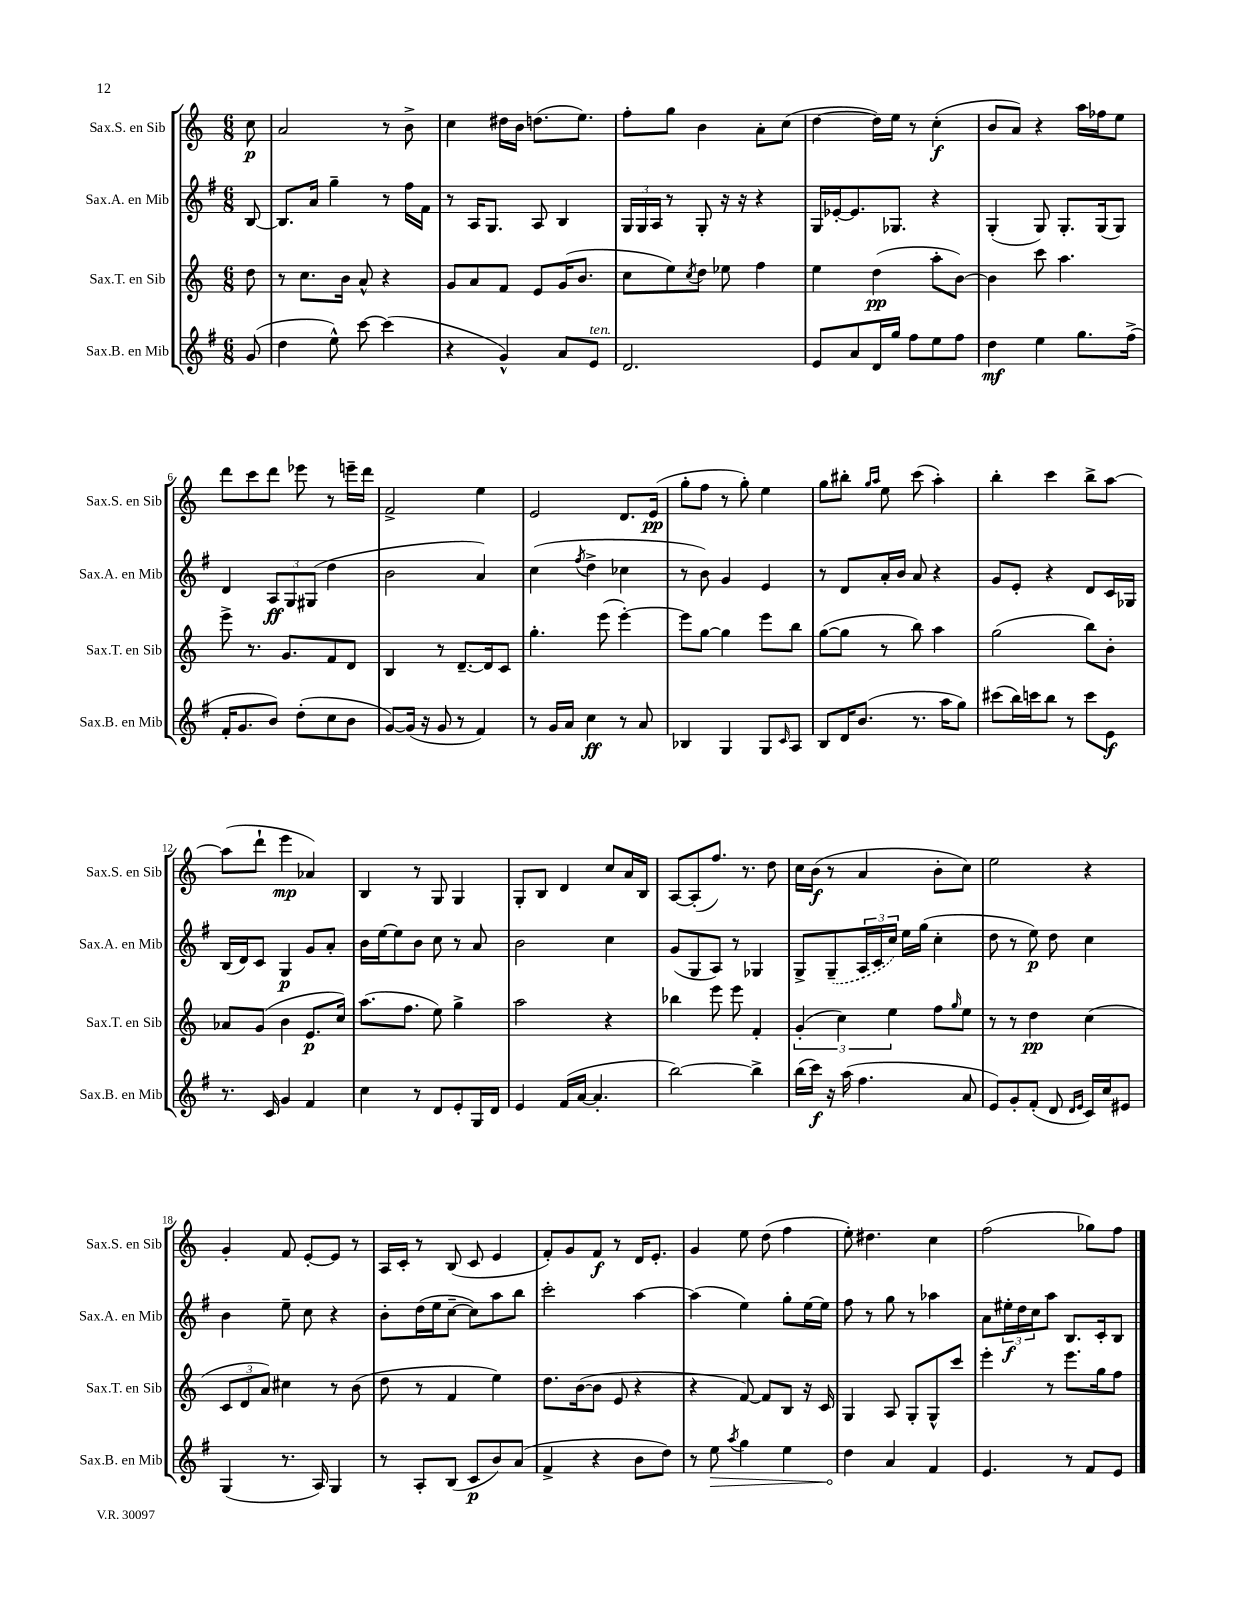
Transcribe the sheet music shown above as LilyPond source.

<<
\new StaffGroup <<
\new Staff = "s0" \with { instrumentName = "Sax.S. en Sib" shortInstrumentName = "Sax.S. en Sib" } {
    \clef treble \key c \major \numericTimeSignature \time 6/8 \partial 8
    c''8\p |
    a'2 r8 b'8-> |
    c''4 dis''16 b'16 d''8.( e''8.) |
    f''8-. g''8 b'4 a'8-. c''8( |
    d''4~ d''16) e''16 r8 c''4-.\f( |
    b'8 a'8) r4 a''16 fes''16 e''8 |
    d'''8 c'''8 d'''8 ees'''8 r8 e'''16-- d'''16 |
    f'2-> e''4 |
    e'2 d'8. e'16\pp( |
    g''8-. f''8 r8 g''8-.) e''4 |
    g''8 bis''8-. \grace { g''16 a''16 } e''8 c'''8( a''4-.) |
    b''4-. c'''4 b''8-> a''8~ |
    a''8( d'''8-! e'''4\mp aes'4) |
    b4 r8 g8 g4 |
    g8-. b8 d'4 c''8 a'16 b16 |
    a8~ a8-.( f''8.) r8. d''8 |
    c''16 b'16\f( r8 a'4 b'8-. c''8) |
    e''2 r4 |
    g'4-. f'8 e'8~-. e'8 r8 |
    a16 c'16-. r8 b8( c'8 e'4 |
    f'8-.) g'8 f'8\f r8 d'16 e'8.-. |
    g'4 e''8 d''8( f''4 |
    e''8-.) dis''4. c''4 |
    f''2( ges''8) f''8 \bar "|." |
}
\new Staff = "s1" \with { instrumentName = "Sax.A. en Mib" shortInstrumentName = "Sax.A. en Mib" } {
    \clef treble \key g \major \numericTimeSignature \time 6/8 \partial 8
    b8~ |
    b8. a'16 g''4-- r8 fis''16 fis'16 |
    r8 a16 g8. a8 b4 |
    \tuplet 3/2 { g16 g16 a16 } r8 g8-. r16 r16 r4 |
    g16 ees'16~-. ees'8. ges8. r4 |
    g4-.( g8) g8.-. g16( g8) |
    d'4 \tuplet 3/2 { a8\ff g8 gis8( } d''4 |
    b'2 a'4) |
    c''4( \acciaccatura { fis''8 } d''4-> ces''4 |
    r8 b'8) g'4 e'4 |
    r8 d'8 a'16-. b'16 a'8 r4 |
    g'8 e'8-. r4 d'8 c'16 ges16 |
    b16( d'16) c'8 g4\p g'8 a'8-. |
    b'16 e''16~ e''8 b'8 c''8 r8 a'8 |
    b'2 c''4 |
    g'8( g8 a8) r8 ges4 |
    g8-> \once \slurDashed g8--( \tuplet 3/2 { a16 c'16 c''16) } e''16 g''16( c''4-. |
    d''8 r8 e''8\p) d''8 c''4 |
    b'4 e''8-- c''8 r4 |
    b'8-. d''16( e''16 c''8~-- c''8) a''8 b''8 |
    c'''2-. a''4~ |
    a''4( e''4) g''8-. e''16~ e''16 |
    fis''8 r8 g''8 r8 aes''4 |
    a'8 \tuplet 3/2 { eis''16-.\f d''16 c''16 } a''8 b8. c'16-. b8 \bar "|." |
}
\new Staff = "s2" \with { instrumentName = "Sax.T. en Sib" shortInstrumentName = "Sax.T. en Sib" } {
    \clef treble \key c \major \numericTimeSignature \time 6/8 \partial 8
    d''8 |
    r8 c''8. b'16 a'8-^ r4 |
    g'8 a'8 f'8 e'8 g'16( b'8. |
    c''8 e''8) \acciaccatura { c''8 } d''8 ees''8 f''4 |
    e''4 d''4\pp( a''8-. b'8~) |
    b'4 c'''8 a''4. |
    e'''8-> r8. g'8. f'8 d'8 |
    b4 r8 d'8.~-- d'16 c'8 |
    g''4.-. e'''8( e'''4~-.) |
    e'''8 g''8~ g''4 e'''8 b''8 |
    g''8~( g''8 r8 b''8) a''4 |
    g''2( b''8) b'8-. |
    aes'8 g'8( b'4 e'8.\p c''16) |
    a''8.( f''8. e''8) g''4-> |
    a''2 r4 |
    bes''4 e'''8 e'''8 f'4-. |
    \tuplet 3/2 { g'4-.( c''4) e''4 } f''8 \grace { g''16 } e''8 |
    r8 r8 d''4\pp c''4( |
    \tuplet 3/2 { c'8 d'8 a'8) } cis''4 r8 b'8( |
    d''8 r8 f'4 e''4) |
    d''8. b'16~( b'8 e'8 r4 |
    r4 f'8~) f'8 b8 r16 c'16 |
    g4 a8 g8-. g8-^ c'''8 |
    e'''4-. r8 e'''8. g''16 f''8 \bar "|." |
}
\new Staff = "s3" \with { instrumentName = "Sax.B. en Mib" shortInstrumentName = "Sax.B. en Mib" } {
    \clef treble \key g \major \numericTimeSignature \time 6/8 \partial 8
    g'8( |
    d''4 e''8-^) c'''8~ c'''4( |
    r4 g'4-^) a'8 e'8^\markup { \italic "ten." } |
    d'2. |
    e'8 a'8 d'16 g''16 fis''8 e''8 fis''8 |
    d''4\mf e''4 g''8. fis''16->( |
    fis'16-. g'8. b'8) d''8-.( c''8 b'8 |
    g'8~) g'16( r16 g'8 r8 fis'4) |
    r8 g'16 a'16 c''4\ff r8 a'8 |
    bes4 g4 g8 \grace { c'16 } a8 |
    b8 d'16 b'8.( r8. a''16 g''8) |
    cis'''8( b''16) c'''16 b''8 r8 c'''8 e'8\f |
    r8. c'16 g'4 fis'4 |
    c''4 r8 d'8 e'8-. g16 d'16 |
    e'4 fis'16( a'16~ a'4.-. |
    b''2~) b''4-> |
    b''16( c'''16\f) r16 a''16( fis''4. a'8 |
    e'8) g'8-. fis'8-.( d'8 \grace { d'16 e'16 } c'16) c''16 eis'8 |
    g4( r8. a16) g4 |
    r8 a8-. b8( c'8\p b'8) a'8( |
    fis'4-> r4 b'8 d''8) |
    r8 \once \override Hairpin.circled-tip = ##t e''8\> \acciaccatura { a''8 } g''4 e''4 |
    d''4\! a'4 fis'4 |
    e'4. r8 fis'8 e'8 \bar "|." |
}
>>
>>
